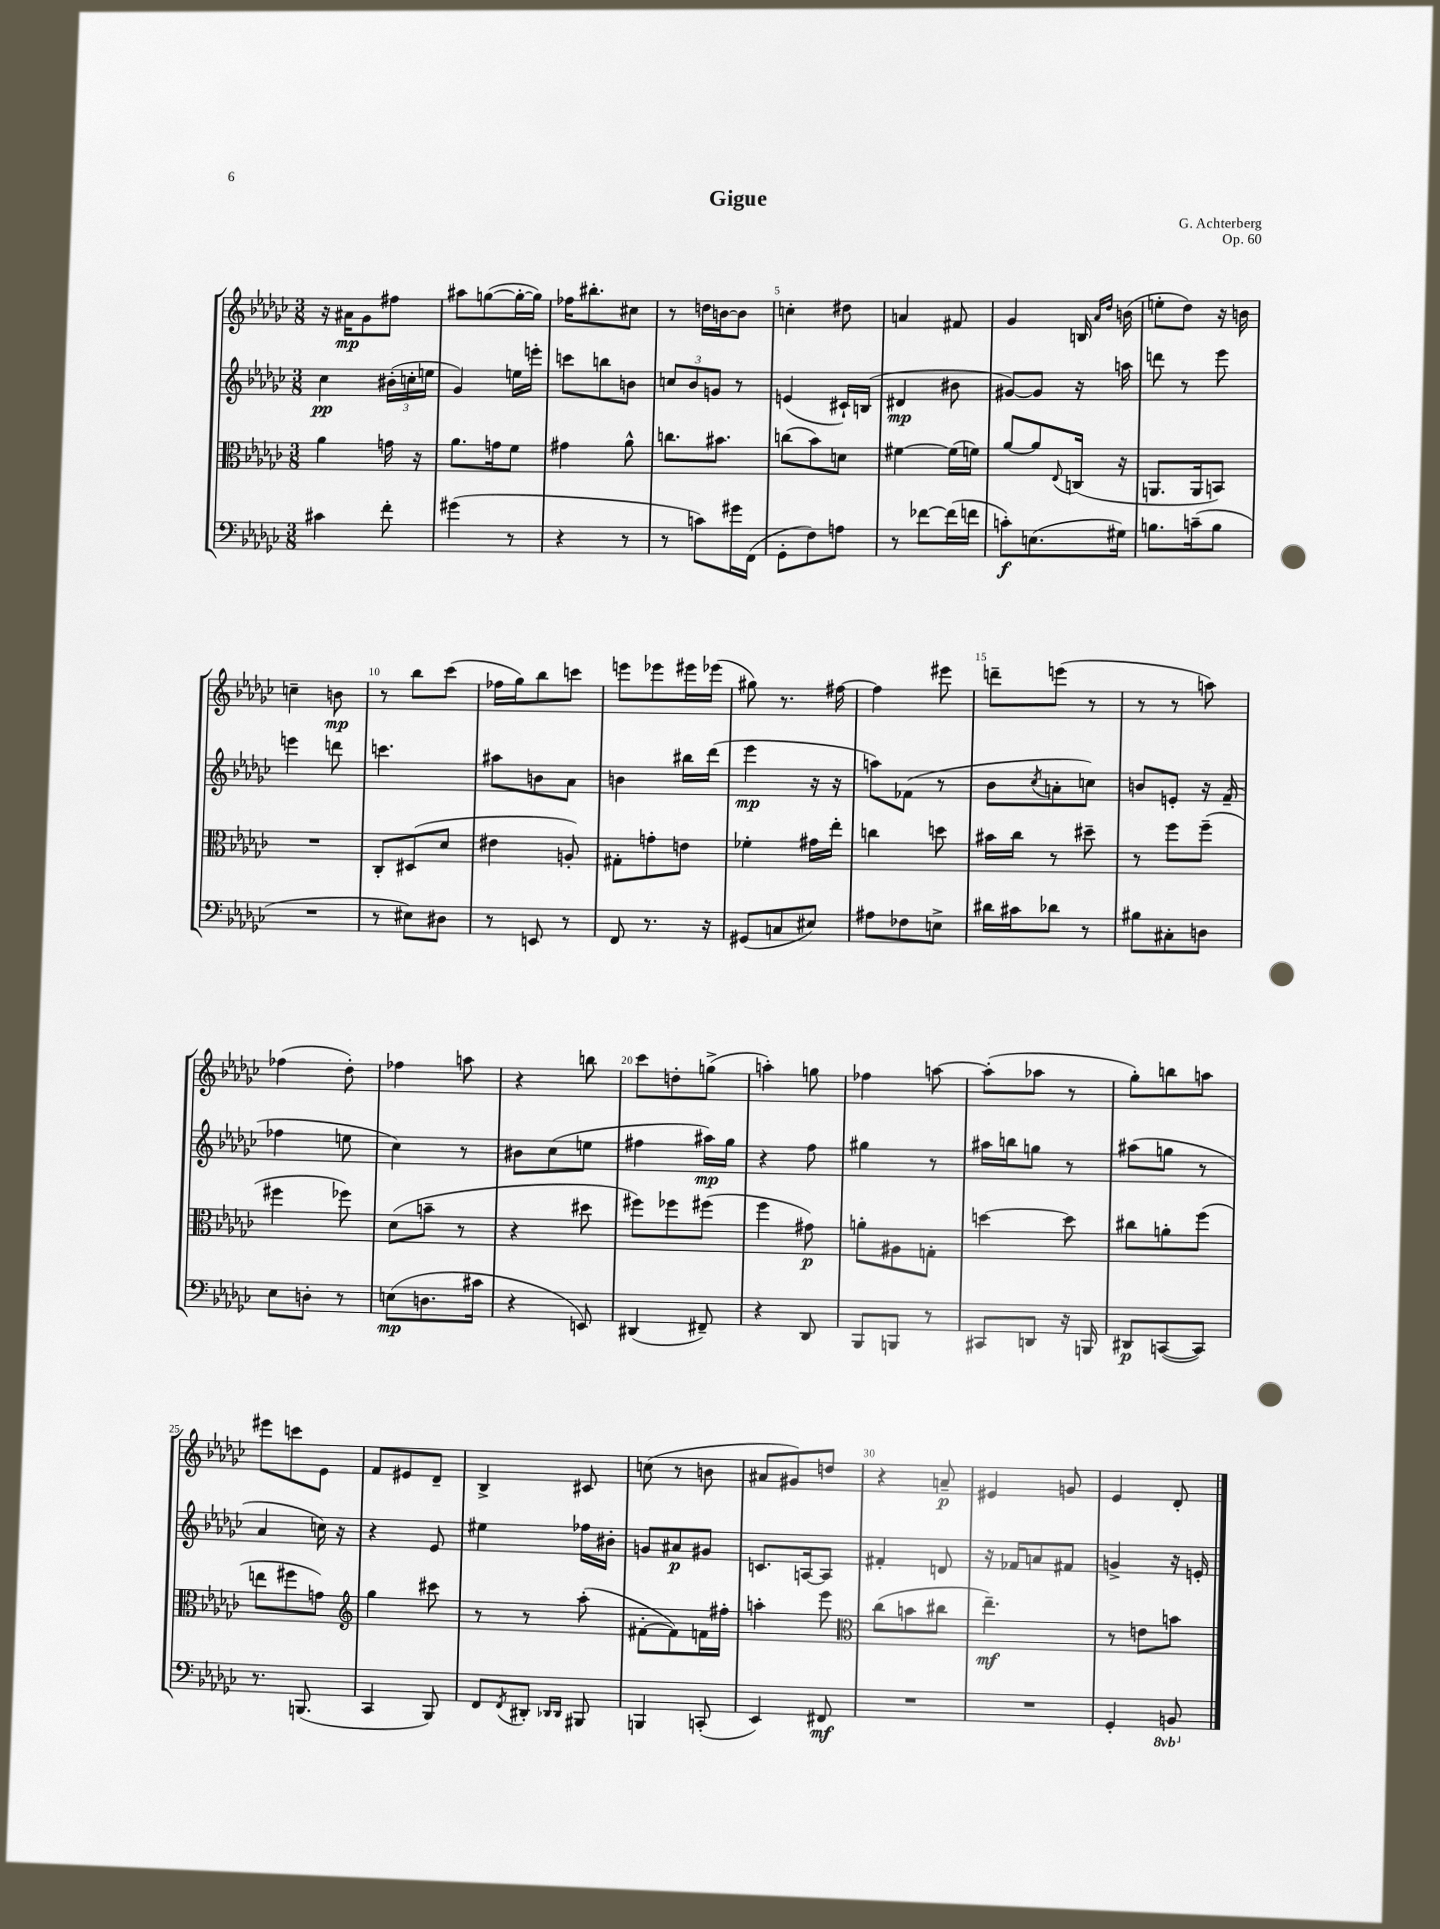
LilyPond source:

\header { title = "Gigue" composer = "G. Achterberg" opus = "Op. 60" }
<<
\new StaffGroup <<
\new Staff = "s0" {
    \clef treble \key ges \major \numericTimeSignature \time 3/8
    r16 ais'16\mp ges'8 fis''8 |
    ais''8 g''8~( g''16~-. g''16) |
    fes''16 bis''8.-. cis''8 |
    r8 d''16 b'16~ b'8 |
    c''4-. dis''8 |
    a'4 fis'8 |
    ges'4 b16 \grace { aes'16 des''16 } b'16( |
    e''8-. des''8) r16 b'16 |
    c''4-- b'8\mp |
    r8 bes''8 ces'''8( |
    fes''16 ges''16) bes''8 c'''8 |
    e'''8 ees'''8 eis'''16 ees'''16( |
    gis''8) r8. fis''16~ |
    fis''4 eis'''8 |
    d'''8-- e'''8( r8 |
    r8 r8 a''8) |
    fes''4( des''8-.) |
    fes''4 a''8 |
    r4 b''8 |
    ces'''8 d''8-. g''8->( |
    a''4-.) g''8 |
    fes''4 a''8~ |
    a''8-.( aes''8 r8 |
    ges''8-.) b''8 a''8 |
    eis'''8 c'''8 ees'8 |
    f'8 eis'8 des'8-- |
    bes4-> cis'8 |
    c''8( r8 b'8 |
    ais'8 gis'8) d''8 |
    r4 a'8--\p |
    eis'4 g'8 |
    ees'4 des'8-. \bar "|." |
}
\new Staff = "s1" {
    \clef treble \key ges \major \numericTimeSignature \time 3/8
    ces''4\pp \tuplet 3/2 { bis'16-.( c''16-. e''16 } |
    ges'4) e''16 e'''16-. |
    c'''8 b''8 b'8 |
    \tuplet 3/2 { c''8 bes'8 g'8 } r8 |
    e'4( cis'16-!) b16( |
    dis'4\mp bis'8 |
    gis'8~) gis'8 r16 a''16 |
    d'''8 r8 ees'''8 |
    e'''4 d'''8 |
    c'''4. |
    ais''8 b'8 aes'8 |
    b'4 bis''16 des'''16( |
    ees'''4\mp r16 r16 |
    a''8) fes'8( r8 |
    bes'8 \acciaccatura { ces''8 } a'8-. c''8) |
    b'8 e'8-. r16 f'16--( |
    fes''4 e''8 |
    ces''4) r8 |
    bis'8 ces''8( e''8 |
    fis''4 ais''16\mp) ges''16 |
    r4 f''8 |
    gis''4 r8 |
    ais''16 b''16 g''8 r8 |
    ais''8( g''8 r8 |
    aes'4 c''16) r16 |
    r4 ees'8 |
    eis''4 fes''16 bis'16-. |
    g'8 ais'8\p gis'8 |
    c'8. a16~ a8 |
    fis'4-. d'8 |
    r16 fes'16 a'8 fis'8 |
    g'4-> r16 e'16-. \bar "|." |
}
\new Staff = "s2" {
    \clef alto \key ges \major \numericTimeSignature \time 3/8
    aes'4 g'16 r16 |
    aes'8. g'16 f'8 |
    gis'4 aes'8-^ |
    c''8. bis'8. |
    c''8( bes'8) d'8 |
    fis'4~ fis'16( f'16) |
    aes'8~ aes'8 \appoggiatura { ees8 } c16( r16 |
    a,8. a,16 b,8) |
    R4. |
    ces8-. dis8( des'8 |
    eis'4 a8-.) |
    gis8-. g'8-. e'8 |
    fes'4-. gis'16 ees''16-. |
    c''4 d''8 |
    bis'16 ces''16 r8 dis''8-- |
    r8 f''8 f''8--( |
    fis''4 fes''8) |
    des'8( b'8-- r8 |
    r4 dis''8 |
    fis''8) fes''8 fis''8( |
    f''4 gis'8\p) |
    a'8-. ais8 g8-. |
    d''4~ d''8 |
    cis''8 a'8-. f''8( |
    e''8 fis''8 g'8) |
    \clef treble ges''4 cis'''8 |
    r8 r8 aes''8-.( |
    fis'8~-. fis'8) f'16 fis''16-. |
    a''4-. ees'''8 |
    \clef alto ces''8( b'8 cis''8 |
    ees''4.--\mf) |
    r8 e'8 b'8 \bar "|." |
}
\new Staff = "s3" {
    \clef bass \key ges \major \numericTimeSignature \time 3/8 \set Staff.ottavationMarkups = #ottavation-simple-ordinals
    cis'4 f'8-. |
    gis'4( r8 |
    r4 r8 |
    r8 c'8) gis'16 f,16( |
    ges,8-. f8) a8 |
    r8 fes'8~ fes'16( f'16 |
    c'8-.\f) e8.( gis16) |
    b8. c'16--( b8 |
    R4. |
    r8 eis8) dis8 |
    r8 e,8 r8 |
    f,8 r8. r16 |
    gis,8( c8 eis8) |
    ais8 fes8 e8-> |
    dis'16 cis'16 des'8 r8 |
    bis8 cis8-. d8 |
    ees8 d8-. r8 |
    e8\mp( d8. cis'16 |
    r4 e,8) |
    dis,4( fis,8--) |
    r4 des,8 |
    bes,,8 b,,8 r8 |
    cis,8 d,8 r16 b,,16 |
    dis,8\p c,8~( c,8) |
    r8. b,,8.( |
    ces,4 bes,,8) |
    f,8 \acciaccatura { f,8 } dis,8-. \grace { des,16 des,16 } bis,,8 |
    b,,4 c,8-.( |
    ees,4) fis,8\mf |
    R4. |
    R4. |
    ges,4-. \ottava #-1 b,,8 \ottava #0 \bar "|." |
}
>>
>>
\layout { \context { \Score \override BarNumber.break-visibility = ##(#f #t #t) barNumberVisibility = #(every-nth-bar-number-visible 5) } }
